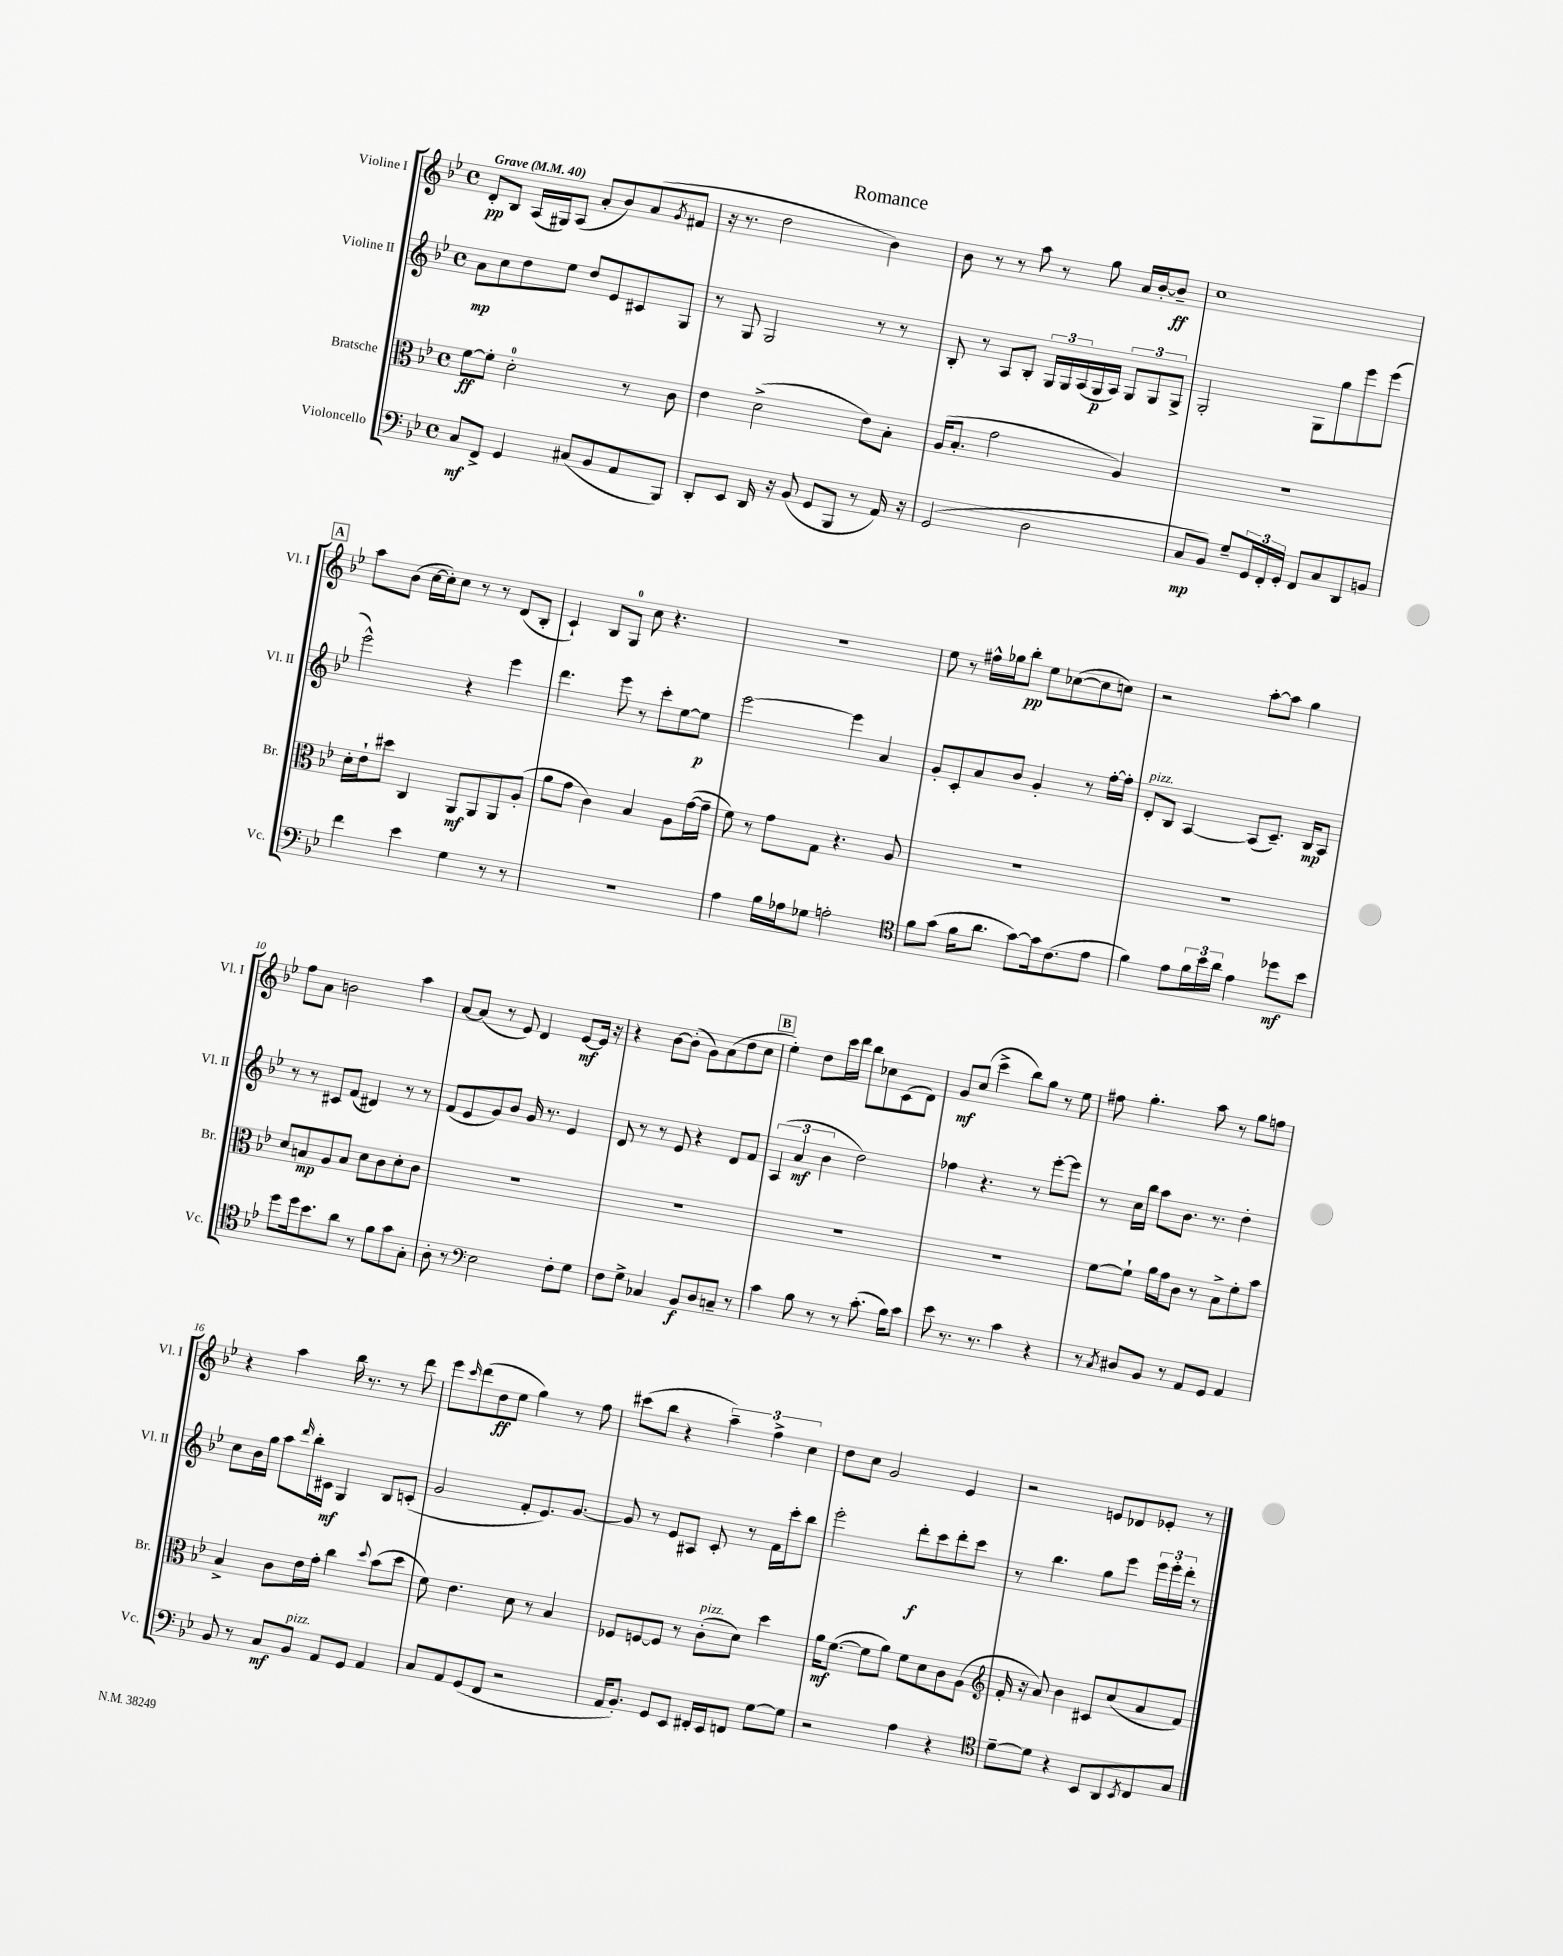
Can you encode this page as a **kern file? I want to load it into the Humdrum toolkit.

**kern	**kern	**kern	**kern
*staff4	*staff3	*staff2	*staff1
*clefF4	*clefC3	*clefG2	*clefG2
*k[b-e-]	*k[b-e-]	*k[b-e-]	*k[b-e-]
*M4/4	*M4/4	*M4/4	*M4/4
*met(c)	*met(c)	*met(c)	*met(c)
*MM40	*MM40	*MM40	*MM40
8C/L	[8f\L	8a\L	8d'/L
8FF^/J	8f'\]J	8cc\	8B-/J
4GG/	2d'\	8dd\	(16A/LL
.	.	.	16G#/J)
.	.	8ee-\J	(8A/J
(8C#/L	.	8dd/L	8a'/L
8BB-/	.	8e-/	8b-/)
8AA/	8r	8c#/	(8a/
.	.	.	8qg/
8BBB-/J)	8c\	8G/J	8f#/J
=	=	=	=
8DD'/L	4e-\	8r	16r
.	.	.	8.r
8EE-/J	.	8G/	.
16DD/	(2d^\	2G/	2dd\
16r	.	.	.
(8BB-/	.	.	.
8GG/L	.	.	.
8BBB-/J	.	.	.
8r	8e-\L)	8r	4b-\)
16AA/)	8B-'\J	8r	.
16r	.	.	.
=	=	=	=
(2GG/	(16A/LK	8B-'/	8b-\
.	8.B-'/J	.	.
.	.	8r	8r
.	2g\	8A/L	8r
.	.	8B-'/J	8aa\
2D\	.	24G/LL	8r
.	.	24G/	.
.	.	(24A/	.
.	.	16G/	8gg\
.	.	16A/JJ)	.
.	4A/)	12G/L	16a/LL
.	.	.	[16b-'/J
.	.	12G/	.
.	.	.	8b-~/]J
.	.	12G^/J	.
=	=	=	=
8C/L	1r	2G'/	1cc
8BB-/J)	.	.	.
8G~/L	.	.	.
24GG/L	.	.	.
24FF'/	.	.	.
24GG'/JJ	.	.	.
8FF/L	.	8G\L	.
8C/	.	8gg\	.
8DD/	.	8eee-\	.
8BB/J	.	(8eee-\J	.
=	=	=	=
4f\	16d'\LL	2eee-^^\)	8aa\L
.	16e-`\J	.	.
.	8dd#\J	.	(8b-\J
4e-\	4C/	.	[16cc\LL
.	.	.	16cc'\]J)
.	.	.	8cc\J
4G\	8AA/L	4r	8r
.	8AA/	.	8r
8r	8AA/	4eee-\	(8d/L
8r	(8A'/J	.	8B-'/J
=	=	=	=
1r	8a\L	4.ddd\	4c`/)
.	8g\J	.	.
.	4c\)	.	8B-/L
.	.	8eee-\	8G/J
.	4B-/	8r	8cc\
.	.	8ccc'\L	4.r
.	8A\L	[8ee-\	.
.	([16g\L	8ee-\]J	.
.	16g~\]JJ	.	.
=	=	=	=
4A\	8f\)	[2eee-\	1r
.	8r	.	.
16B-\LL	8g\L	.	.
16A-\J	.	.	.
8G-\J	8G\J	.	.
2A'\	4.r	4eee-\]	.
.	.	4a/	.
.	8A/	.	.
=	=	=	=
*clefC4	*	*	*
8f\L	1r	8g'/L	8ee-\
(8g\J	.	8c'/	8r
16f\LK	.	8a/	16ff#^^\LL
8.a\J	.	.	16gg-\J
.	.	8b-/J	8bb-'\J
[8g\L)	.	4g'/	8ee-\L
16g\]k	.	.	([8cc-\
(8.c\	.	.	.
.	.	8r	8cc-\]
8e-\J	.	[16ff'\LL	8cc\J)
.	.	16ff'\]JJ	.
=	=	=	=
4f\)	1r	8d'/L	2r
.	.	8B-/J	.
8e-\L	.	[4A/	.
24f\L	.	.	.
24b-\	.	.	.
24a\JJ	.	.	.
4e-\	.	(8A/]L	[8aa'\L
.	.	8.c~/J)	8aa\]J
8dd-\L	.	.	4gg\
.	.	16B-/LK	.
8b-\J	.	8A/J	.
=	=	=	=
8dd\L	8d/L	8r	8ff\L
16dd\k	8B/	8r	8a\J
8.b-\	.	.	.
.	8A/	8c#/L	2b\
8a\J	8B/J	(8f/J	.
8r	8d\L	4d#/)	.
8f\L	8c\	.	.
8g\	8d'\	8r	4aa\
8G'\J	8c\J	8r	.
=	=	=	=
8A'\	1r	(8f/L	[8a/L
8r	.	8e-/	(8a/]J
*clefF4	*	*	*
2E-\	.	8g/)	8r
.	.	8b-/J	8e-/)
.	.	16g/	4d/
.	.	8.r	.
8F'\L	.	4e-/	[8e-/L
8G\J	.	.	16e-/]Jk
.	.	.	16r
=	=	=	=
8F\L	1r	8d/	4r
8G^\J	.	8r	.
4C-/	.	8r	[8b-\L
.	.	8e-/	(8b-'\]J
8BB-/L	.	4r	8g\L)
8D/	.	.	(8a\
8C~/J	.	8d/L	8dd\
8r	.	8f/J	8cc\J
=	=	=	=
4c\	1r	(6A/	4ee-'\)
.	.	6a/	.
8B-\	.	.	8dd\L
.	.	6b-\	.
8r	.	.	16ccc\L
.	.	.	16ddd\JJ
8r	.	2dd\)	8bb-\L
(8.c'\	.	.	8cc-\
.	.	.	(8c\
16B-\LK)	.	.	.
8c\J	.	.	8d\J)
=	=	=	=
8e-\	1r	4ff-\	8g/L
8.r	.	.	(8cc/J
.	.	4.r	4ccc^\
8.r	.	.	.
4c\	.	.	8bb-\L)
.	.	8r	8gg\J
4r	.	[8eee-'\L	8r
.	.	8eee-\]J	8ee-\
=	=	=	=
8r	[8f\L	8r	8ff#\
8qC/	.	.	.
8D#/L	8f`\]J	16cc\LL	4.gg'\
.	.	16bb-\JJ	.
8BB-/J	16a\LL	8aa\L	.
.	16g\J	.	.
8r	8c\J	8.b-\J	.
8AA/L	8r	.	8aa\
.	.	8.r	.
8GG/J	8B-^\L	.	8r
4AA/	8f'\	4dd'\	8gg\L
.	8b-\J	.	8ff\J
=	=	=	=
8BB-/	4B-^/	8cc\L	4r
8r	.	16b-\L	.
.	.	16gg\JJ	.
8C/L	8c\L	8aa\L	4aa\
.	.	16qqddd/	.
8BB-/J	16e-\L	16bb-'\L	.
.	16g'\JJ	16c#\JJ	.
8AA/L	4cc\	4G/	16bb-\
.	.	.	8.r
8GG/J	.	.	.
.	8qqdd/	.	.
4AA/	(8b-\L	8B-/L	8r
.	8dd\J	(8c'/J	8ddd\
=	=	=	=
8C/L	8f\)	2g/	8eee-\L
.	.	.	16qqccc/
8AA/	4.e-\	.	(8ddd\
(8GG/	.	.	8dd\
8FF/J	.	.	8ee-\J
2r	8d\	8f'/L	4gg\)
.	8r	8.e-/)	.
.	4B-/	.	8r
.	.	[8.g/J	.
.	.	.	8ff\
=	=	=	=
16AA/LK	8F-/L	8g/]	(8ccc#\L
8.BB-'/J)	.	.	.
.	[8F/	8r	8bb-\J
8GG/L	8F/]J	8e-/L	4r
8EE-/J	8r	8A#/J	.
16FF#'/LL	(8c'\L	8c'/	6aa~\)
16EE-/J	.	.	.
8FF/J	8d\J)	8r	.
.	.	.	6ff^\
[8G\L	4dd\	16f\LL	.
.	.	16ccc'\J	.
.	.	.	6cc\
8G\]J	.	8bb-\J	.
=	=	=	=
2r	16a\LK	2eee-'\	8dd\L
.	([8.f\J	.	.
.	.	.	8cc\J
.	8f\]L	.	2g/
.	8a\J)	.	.
4A\	8f\L	8ddd'\L	.
.	8d\	8ccc\	.
4r	8c\	8ddd'\	4e-/
.	(8A\J	8ccc\J	.
=	=	=	=
*clefC4	*clefG2	*	*
[8d~\L	16f'/	8r	2r
.	16r	.	.
8d\]J	8a/)	4.bb-\	.
4r	4b-\	.	.
8BB-/L	8c#/L	8gg\L	8e/L
8AA/	(8cc/	8eee-\J	8d-/
8qBB-/	.	.	.
8C/	8a/	24eee-\LL	8e-'/J
.	.	24eee-'\	.
.	.	24ddd'\JJ	.
8G/J	8f/J)	8r	8r
==	==	==	==
*-	*-	*-	*-
